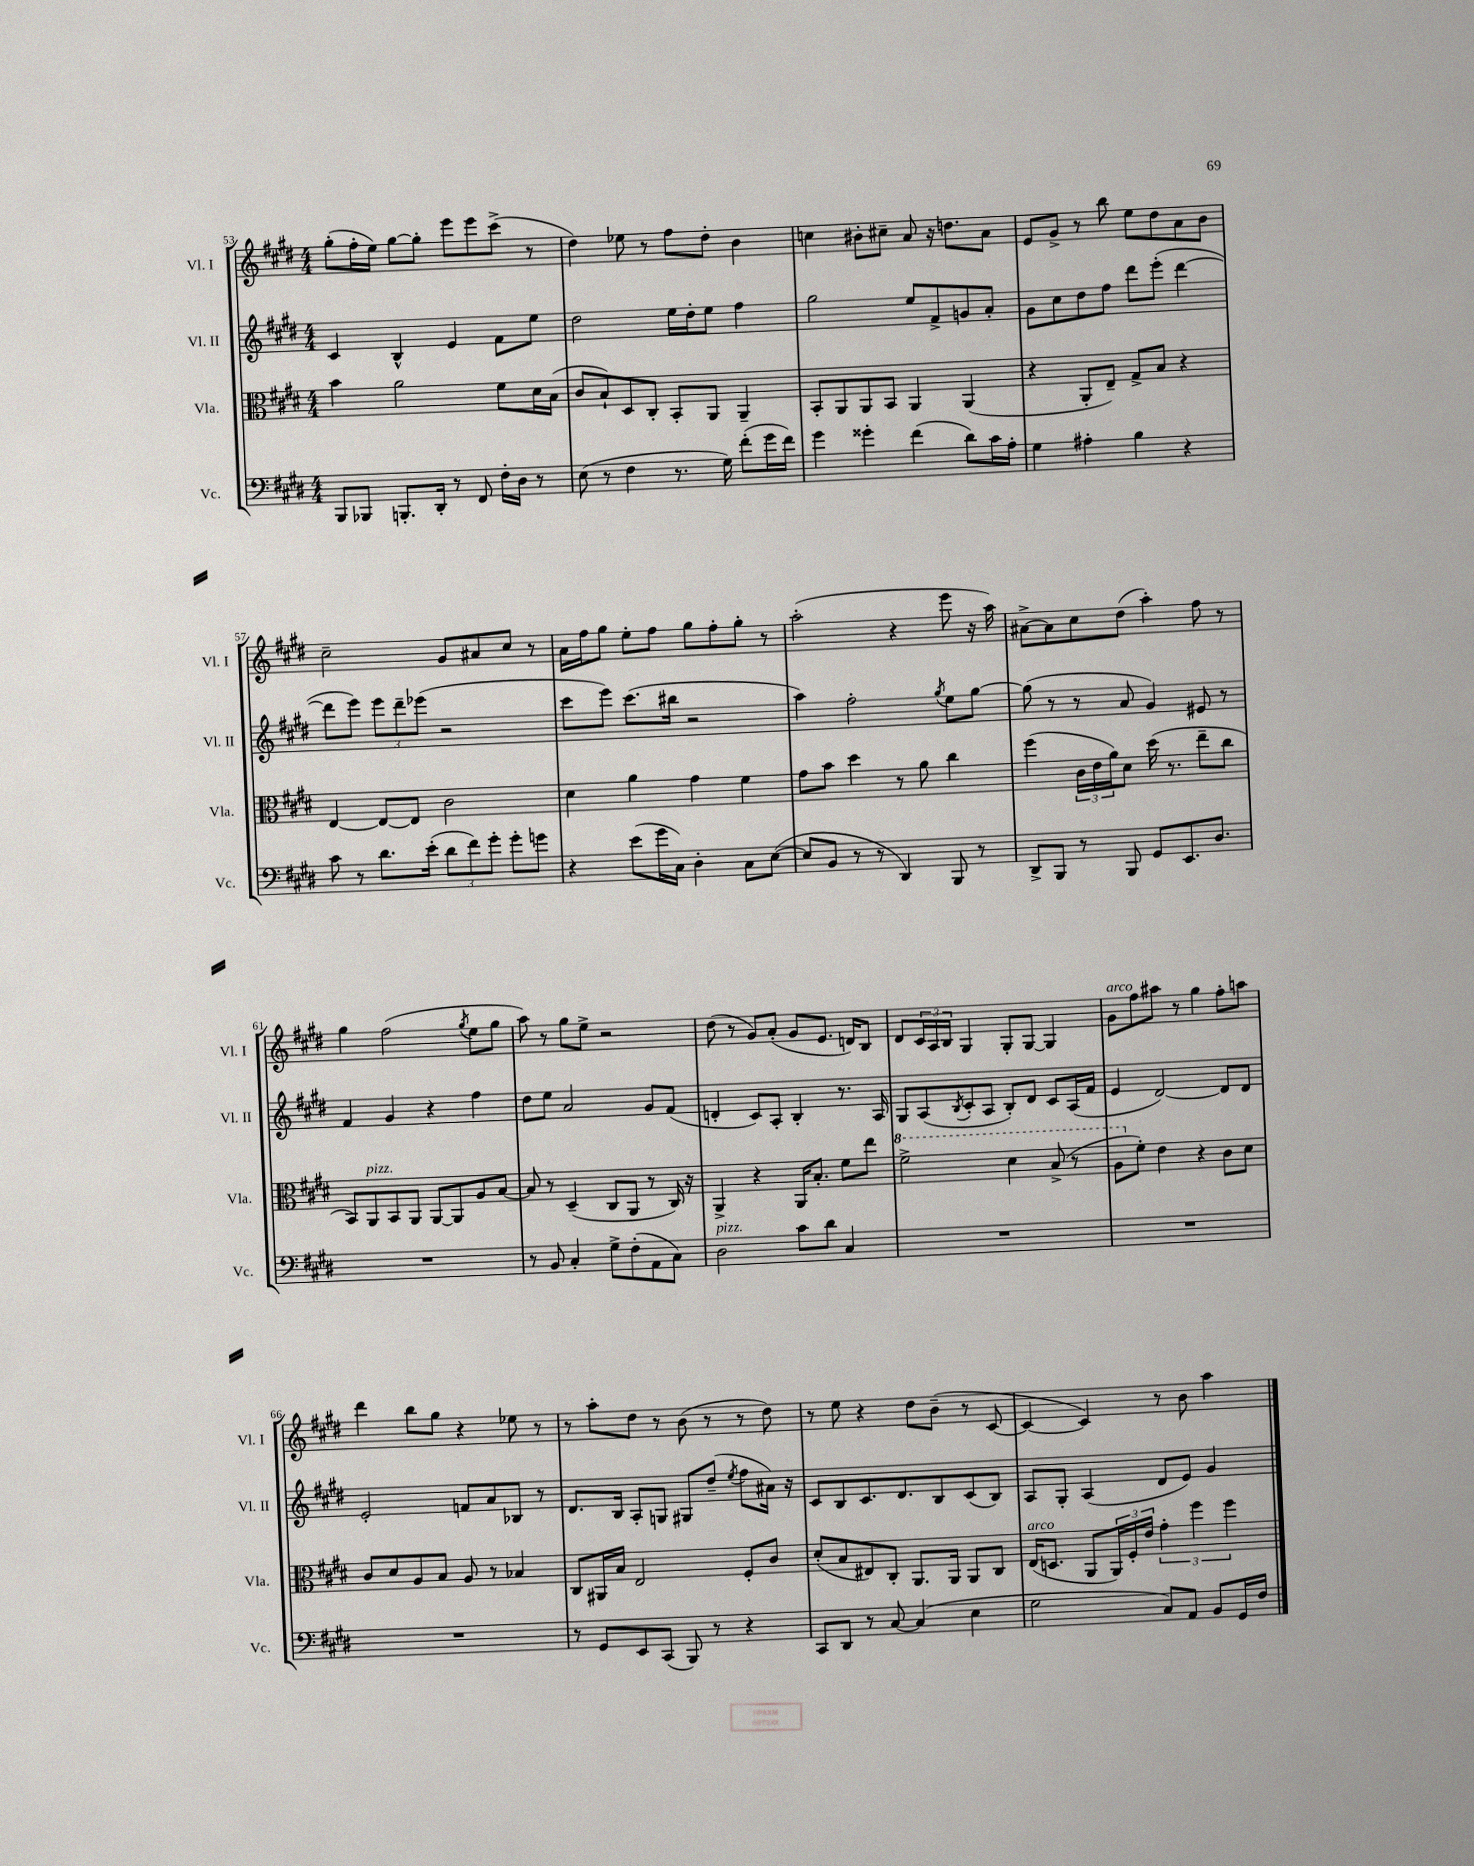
<<
\new StaffGroup <<
\new Staff = "s0" \with { instrumentName = "Vl. I" shortInstrumentName = "Vl. I" } {
    \clef treble \key e \major \numericTimeSignature \time 4/4
    gis''8-.( fis''16-. e''16) gis''8~ gis''8-. e'''8 e'''8 cis'''8->( r8 |
    dis''4) ees''8 r8 fis''8 dis''8-. b'4 |
    c''4 bis'8-. cis''8-- a'8 r16 d''8. a'8 |
    e'8 gis'8-> r8 b''8 e''8 dis''8 a'8 b'8 |
    cis''2-- gis'8 ais'8 cis''8 r8 |
    a'16 fis''16 gis''8 e''8-. fis''8 gis''8 fis''8-. gis''8-. r8 |
    a''2-.( r4 e'''8 r16 a''16) |
    ais'8~-> ais'8 cis''8 dis''8( a''4-.) fis''8 r8 |
    gis''4 fis''2( \acciaccatura { gis''8 } e''8 gis''8 |
    a''8) r8 gis''8 e''8-> r2 |
    dis''8( r8 gis'8) a'8-.( gis'8 e'8. d'16) b8 |
    dis'8 \tuplet 3/2 { cis'16 a16 b16 } gis4 gis8-. gis8~ gis4 |
    gis'8^\markup { \italic "arco" } fis''8 ais''8 r8 gis''4 fis''8-. a''8 |
    dis'''4 b''8 gis''8 r4 ees''8 r8 |
    r8 a''8-. dis''8 r8 b'8( r8 r8 dis''8) |
    r8 e''8 r4 dis''8 b'8--( r8 cis'8~ |
    cis'4~ cis'4) r8 b'8 a''4 \bar "|." |
}
\new Staff = "s1" \with { instrumentName = "Vl. II" shortInstrumentName = "Vl. II" } {
    \clef treble \key e \major \numericTimeSignature \time 4/4
    cis'4 b4-^ e'4 fis'8 e''8 |
    dis''2 e''16 dis''16-. e''8 fis''4 |
    gis''2 e''8 fis'8-> g'8 a'8-. |
    gis'8 cis''8 dis''8 fis''8 dis'''8 e'''8-.( dis'''4~ |
    dis'''8 e'''8) \tuplet 3/2 { e'''8 dis'''8-- ees'''8( } r2 |
    cis'''8 e'''8) cis'''8.( bis''16 r2 |
    a''4) fis''2-. \acciaccatura { gis''8 } e''8 gis''8~ |
    gis''8( r8 r8 a'8 gis'4) eis'8 r8 |
    fis'4 gis'4 r4 fis''4 |
    dis''8 e''8 a'2 gis'8 fis'8( |
    d'4-. cis'8) a8-. b4-. r8. a16 |
    gis8 a8( \acciaccatura { b8 } cis'8-. a8 b8-.) dis'8 cis'8 a16( fis'16 |
    e'4 dis'2~) dis'8 dis'8 |
    e'2-. f'8 a'8 bes8 r8 |
    dis'8. b16 a8-. g8 gis8 dis''8--( \acciaccatura { e''8 } fis''8 ais'16) r16 |
    cis'8 b8 cis'8. dis'8. b8 cis'8( b8) |
    a8 gis8-. a4( dis'8 e'8) gis'4 \bar "|." |
}
\new Staff = "s2" \with { instrumentName = "Vla." shortInstrumentName = "Vla." } {
    \clef alto \key e \major \numericTimeSignature \time 4/4
    b'4 a'2 fis'8 dis'16 b16( |
    cis'8 b8-!) dis8 cis8-. b,8-. a,8 a,4-- |
    b,8-. a,8 a,8 b,8 a,4 a,4( |
    r4 a,8-. e8--) gis8-> b8 r4 |
    e4~ e8~ e8 cis'2 |
    dis'4 a'4 gis'4 fis'4 |
    gis'8 b'8 dis''4 r8 a'8 cis''4 |
    fis''4( \tuplet 3/2 { cis'16 e'16 a'16) } dis'8 dis''16( r8. e''8-- cis''8 |
    b,8) a,8^\markup { \italic "pizz." } b,8 a,8 a,8~ a,8 a8 b8~ |
    b8 r8 dis4--( cis8 a,8 r8 cis16) r16 |
    a,4-> r4 a,16 b8.-. fis'8 e''8 |
    \ottava #1 fis''2-> dis''4 b'8->( r8 |
    a'8 \ottava #0 fis'8-.) e'4 r4 cis'8 dis'8 |
    cis'8 dis'8 a8 b8 a8 r8 bes4 |
    cis8 ais,16 b16 e2 fis8-. cis'8 |
    dis'8-.( b8 eis8) cis8-. a,8. a,16 a,8 cis8 |
    e16^\markup { \italic "arco" }( d8. a,8 \tuplet 3/2 { a,16) fis16-. e'16 } \tuplet 3/2 { gis'4-. fis''4 fis''4 } \bar "|." |
}
\new Staff = "s3" \with { instrumentName = "Vc." shortInstrumentName = "Vc." } {
    \clef bass \key e \major \numericTimeSignature \time 4/4
    b,,8 bes,,8 b,,8.-. dis,16-. r8 fis,8 fis16-. dis16 r8 |
    e8( r8 fis4 r8. gis16) fis'8-.( gis'16 fis'16) |
    gis'4 gisis'4-. fis'4( dis'8) cis'16 a16-. |
    gis4 ais4-. b4 r4 |
    cis'8 r8 dis'8. e'16-.( \tuplet 3/2 { dis'8 fis'8) gis'8-. } gis'8-. g'8 |
    r4 e'8( gis'16 cis16) dis4-. cis8 e8~( |
    e8 b,8 r8 r8 dis,4) b,,8 r8 |
    dis,8-> b,,8 r8 b,,8 gis,8 e,8. dis8. |
    R1 |
    r8 b,8 cis4-. gis8-> fis8-.( a,8 cis8) |
    dis2^\markup { \italic "pizz." } cis'8 dis'8 cis4 |
    R1 |
    R1 |
    R1 |
    r8 gis,8 e,8 cis,8( b,,8) r8 r4 |
    cis,8 dis,8 r8 cis8~ cis4( e4 |
    gis2 cis8) a,8 b,8 gis,16 fis16 \bar "|." |
}
>>
>>
\layout { \context { \Score currentBarNumber = #53 } }
